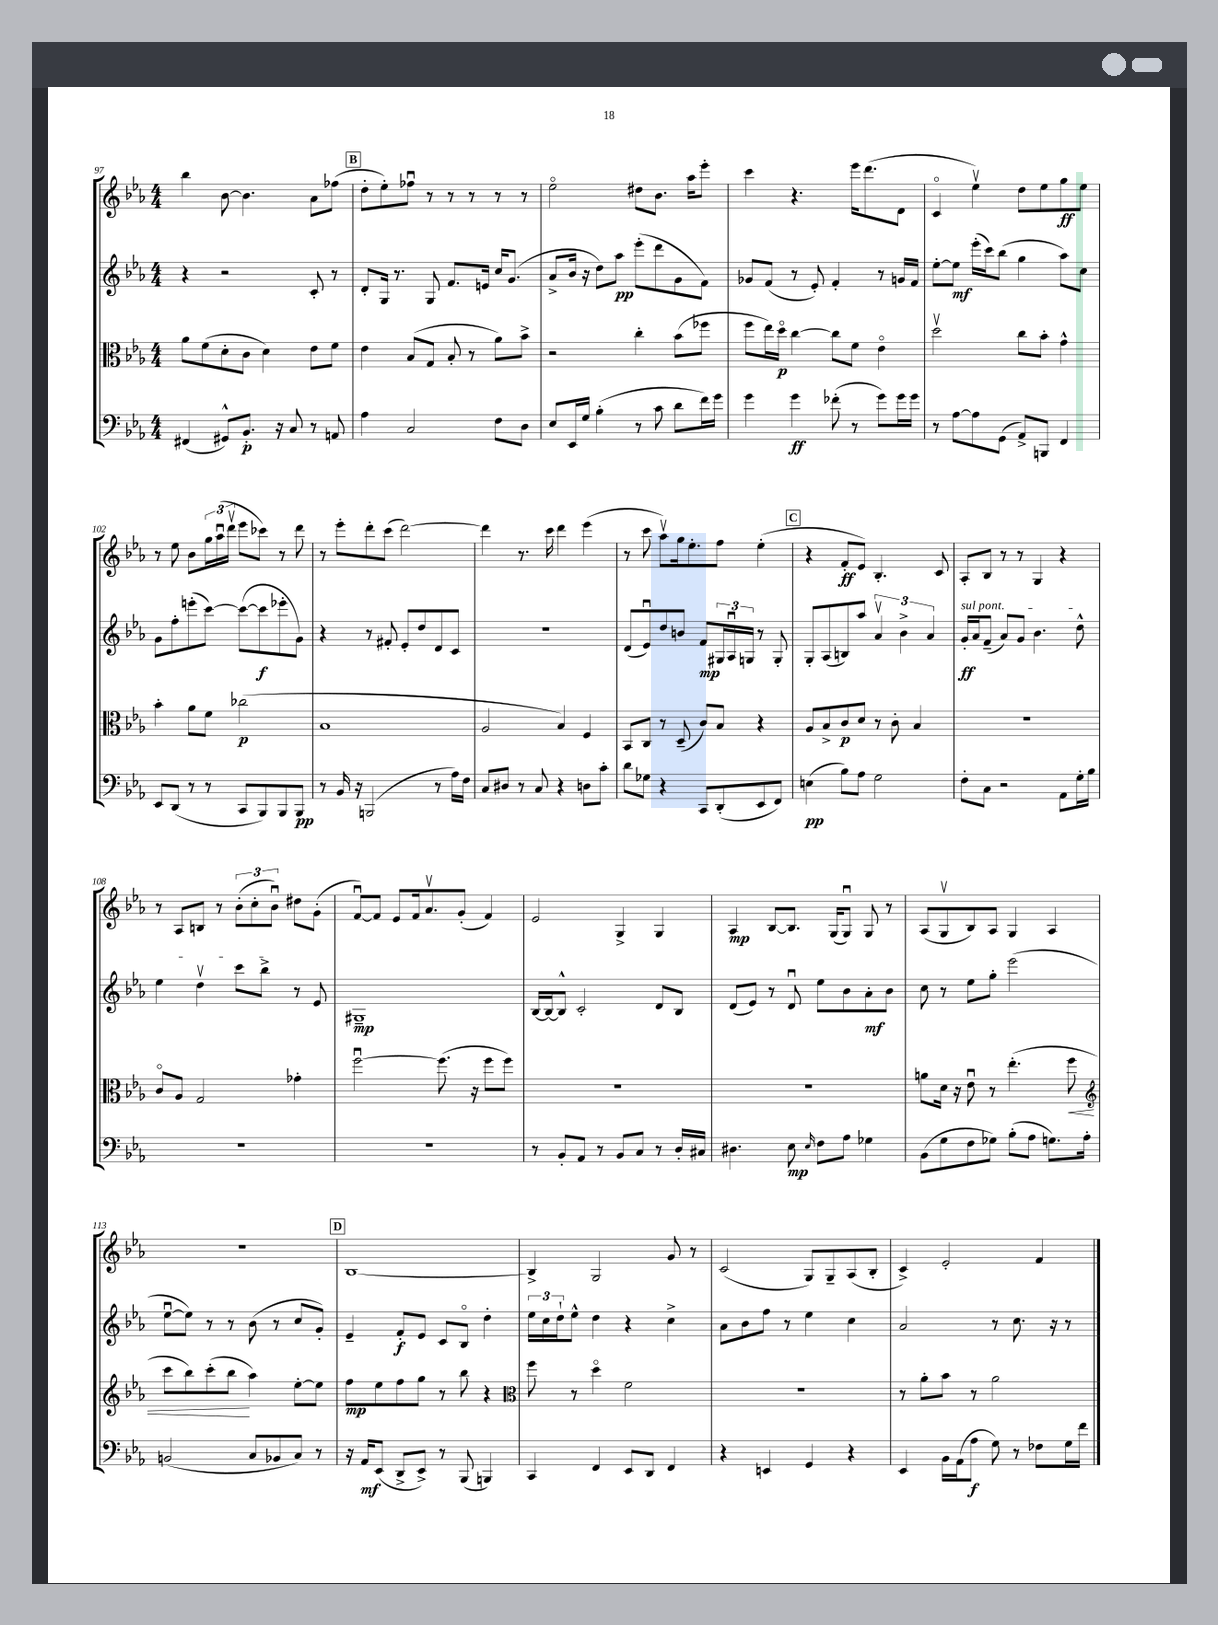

**kern	**kern	**kern	**kern
*staff4	*staff3	*staff2	*staff1
*clefF4	*clefC3	*clefG2	*clefG2
*k[b-e-a-]	*k[b-e-a-]	*k[b-e-a-]	*k[b-e-a-]
*M4/4	*M4/4	*M4/4	*M4/4
(4FF#	8a-	4r	4bb-
.	(8f	.	.
8GG#^^)	8d'	2r	[8b-
8.BB-'	8c	.	4.b-]
.	4d)	.	.
16r	.	.	.
8C	.	.	.
8r	8e-	8c'	8a-
8AA	8f	8r	(8ff-
=	=	=	=
4A-	4e-	8d'	8dd'
.	.	16G	8ee-')
.	.	8.r	.
2C	(8B-	.	8ff-u
.	8G	8G	8r
.	8B-'	8.f	8r
.	8r	.	8r
.	.	16e	.
8F	8a-)	16cc	8r
.	.	(8.g	.
8D	8b-^	.	8r
=	=	=	=
8E-	2r	8a-^	2ee-o
16EE-	.	16b-	.
16G	.	16r	.
(4B-'	.	8dd)	.
.	.	8aa-	.
8r	4cc'	(8eee-'	8dd#
8c	.	8ddd	8.b-
8d	(8b-	8g	.
.	.	.	16aa-
16f)	8ff-	8f)	8eee-'
16g	.	.	.
=	=	=	=
4g	8ff	8g-	4ccc
.	16ee-)	(8f	.
.	16ddo	.	.
4g	[4cc	8r	4.r
.	.	8e-')	.
(8f-'	8cc]	4f'	.
8r	8f	.	16eee-
.	.	.	(8.ddd
8g)	4e-o	8r	.
16g	.	16g	8d
16g	.	16f	.
=	=	=	=
8r	2ddv	[8ee-'	4co
[8A-	.	8ee-]	.
8A-]	.	(16eee-'	4ee-v)
.	.	16ccc)	.
(8GG	.	(8bb-	.
8AA-^)	8cc	4gg	8dd
8BBB	8b-'	.	8ee-
4FF	4g^^	8aa-)	8gg
.	.	8cc	8ee-
=	=	=	=
8EE-	4b-'	8g	8r
(8DD	.	8ff'	8ee-
8r	8a-	(8eee'	8b-
8r	8f	[8ccc)	24gg
.	.	.	(24aa-u
.	.	.	24dddv
8CC	(2cc-	(8ccc_	8eee-
8BBB-)	.	8ccc]	8ccc-)
8BBB-	.	8eee-'	8r
8BBB-	.	8g)	8ddd
=	=	=	=
8r	1B-	4r	8r
16BB-	.	.	8eee-'
16r	.	.	.
(2BBB	.	8r	8ddd'
.	.	8f#'	(8ccc
.	.	8e-'	[2ddd)
.	.	8dd	.
8r	.	8d	.
16A-)	.	8c	.
16F	.	.	.
=	=	=	=
8C	2A-	1r	4ddd]
8D#	.	.	.
8r	.	.	8.r
8C	.	.	.
.	.	.	16ccc
4r	4B-)	.	4ddd
8D	4F	.	(4eee-
8c'	.	.	.
=	=	=	=
8d	8BB-	(8d	8r
8G-	8C	8e-u)	8ccc
4r	8r	8dd	8aa-v)
.	(8D~	8b	16gg
.	.	.	8.ee-'
8CC	8c)	8f	.
(8DD'	8B-	24G#	8ff
.	.	24A-u	.
.	.	24G	.
8EE-	4r	8r	(4ee-'
8FF)	.	8G'	.
=	=	=	=
(4E	8A-	8G'	4r
.	8B-^	(8A-	.
8B-)	8c	8B)	8f'
8A-	8d	8aa-	8e-)
2G	8r	6a-v	4.B-'
.	8c'	.	.
.	.	6b-^	.
.	4B-	.	.
.	.	6a-	.
.	.	.	8c
=	=	=	=
8F'	1r	16g'	8A-'
.	.	16a-	.
8C	.	(8f~	8B-
2r	.	8a-)	8r
.	.	8g	8r
.	.	4.b-	4G
8AA-	.	.	4r
16G'	.	8dd^^	.
16B-	.	.	.
=	=	=	=
1r	8co	4ee-	8r
.	8A-	.	8A-
.	2G	4ddv	8B
.	.	.	8r
.	.	8ccc	(12b-'
.	.	.	12cc'
.	.	8bb-^	.
.	.	.	12b-u)
.	4g-'	8r	8dd#
.	.	8e-	(8g'
=	=	=	=
1r	[2ffu	1G#~	[8fu)
.	.	.	8f]
.	.	.	8e-
.	.	.	16f
.	.	.	8.a-v
.	(8.ff]	.	.
.	.	.	(8g'
.	16r	.	.
.	8ff	.	4f)
.	8ff)	.	.
=	=	=	=
8r	1r	[16B-	2e-
.	.	16B-_	.
8BB-'	.	8B-^^]	.
8AA-	.	2c'	.
8r	.	.	.
8BB-	.	.	4G^
8C	.	.	.
8r	.	8d	4G
16D'	.	8B-	.
16C#	.	.	.
=	=	=	=
4.D#	1r	(8d	4A-
.	.	8e-)	.
.	.	8r	[8B-
8E-	.	8du	8.B-]
16qqE-	.	.	.
8F	.	8ee-	.
.	.	.	(16G
8A-	.	8b-	8Gu)
4G-	.	8a-'	8G
.	.	8b-	8r
=	=	=	=
(8BB-	8a	8cc	(8A-
8G	16d	8r	8Gv
.	16r	.	.
8F	8e-u	8ee-	8B-)
8G-)	8r	8gg'	8A-
(8B-'	(4.ee-'	(2eee-	4G
8A-	.	.	.
8.G)	.	.	4A-
.	8ff	.	.
16A-'	.	.	.
=	=	=	=
*	*clefG2	*	*
(2BB	8ccc	[8ee-u	1r
.	8bb-)	8ee-])	.
.	(8ccc'	8r	.
.	8bb-	8r	.
8C	4aa-)	(8b-	.
8BB-	.	8r	.
8C)	[8ee-'	8cc	.
8r	8ee-]	8g')	.
=	=	=	=
16r	8ff	4e-~	[1B-
16AA-	.	.	.
(8EE-	8ee-	.	.
8DD^	8ff	8f'	.
8EE-^)	8gg	8e-	.
8r	8r	8c	.
(8BBB-	8bb-	8B-o	.
4BBB)	4r	4dd'	.
=	=	=	=
*	*clefC3	*	*
4CC	8ff	24ee-	4B-^]
.	.	24cc	.
.	.	24dd`	.
.	8r	8ee-^^	.
4FF	4ddo	4dd	2G
8EE-	2f	4r	.
8DD	.	.	.
4FF	.	4cc^	8g
.	.	.	8r
=	=	=	=
4r	1r	8a-	(2c
.	.	8b-	.
4EE	.	8ff	.
.	.	8r	.
4GG	.	4ee-	8G)
.	.	.	8G~
4r	.	4cc	(8A-
.	.	.	8B-'
=	=	=	=
4EE-	8r	2a-	4c^)
.	8a-'	.	.
16BB-	8b-	.	2e-'
(16AA-	.	.	.
8A-	8r	.	.
8G)	2a-	8r	.
8r	.	8.cc	.
8F-	.	.	4f
.	.	16r	.
16G	.	8r	.
16f	.	.	.
==	==	==	==
*-	*-	*-	*-
